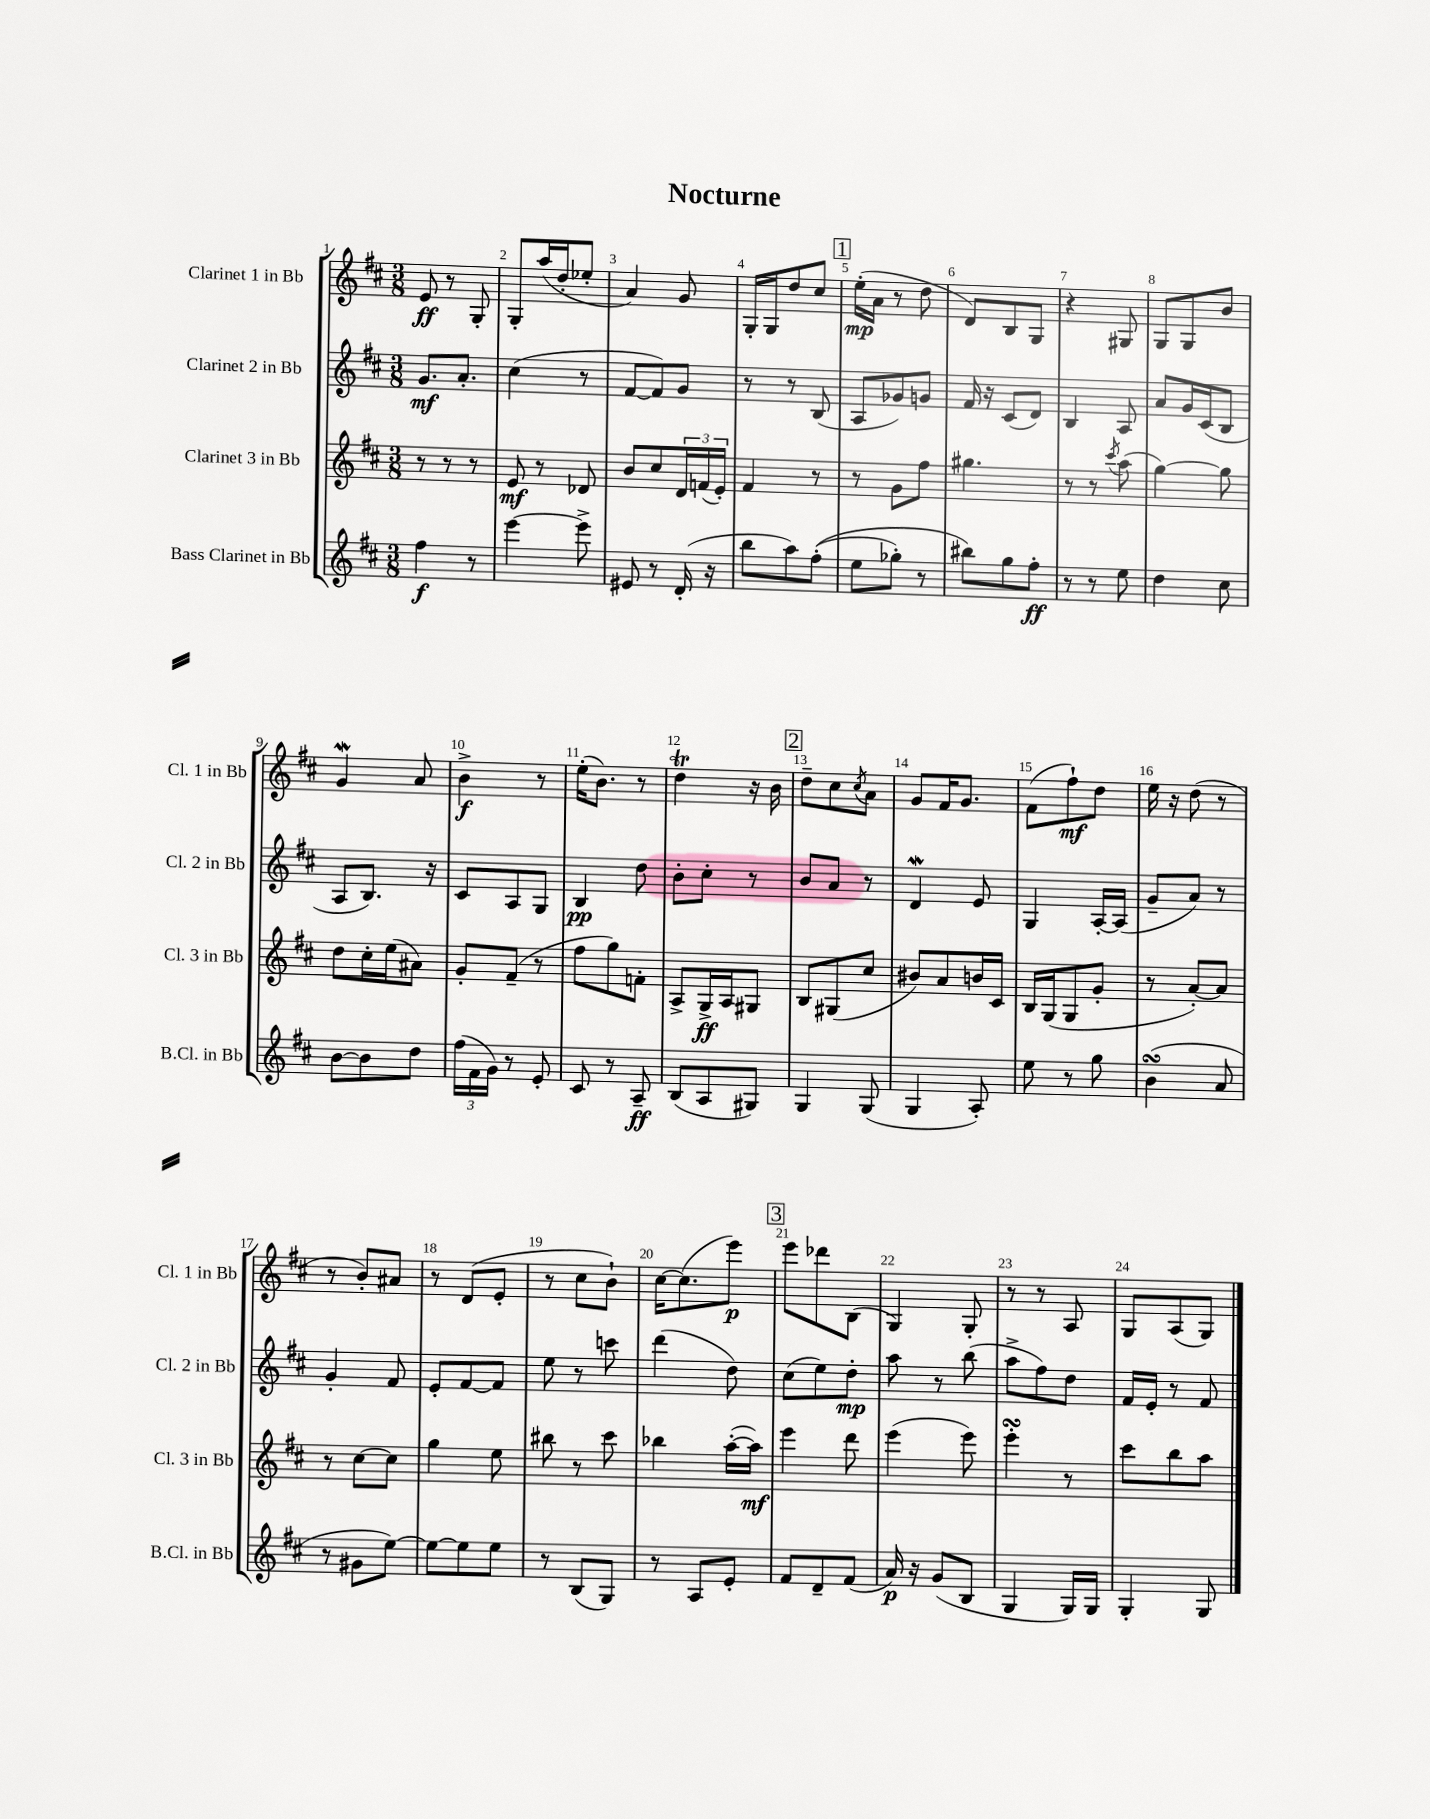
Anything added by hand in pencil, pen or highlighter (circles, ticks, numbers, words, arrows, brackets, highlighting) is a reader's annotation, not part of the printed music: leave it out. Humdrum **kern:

**kern	**kern	**kern	**kern
*staff4	*staff3	*staff2	*staff1
*clefG2	*clefG2	*clefG2	*clefG2
*k[f#c#]	*k[f#c#]	*k[f#c#]	*k[f#c#]
*M3/8	*M3/8	*M3/8	*M3/8
4ff#	8r	8.g	8e
.	8r	.	8r
.	.	8.a'	.
8r	8r	.	8G'
=	=	=	=
[4eee	8e	(4cc#	8G'
.	8r	.	(16aa
.	.	.	16dd'
8eee^]	8d-	8r	8ee-'
=	=	=	=
8e#	8b	[8f#	4a)
8r	8cc#	8f#])	.
(16d'	24d	8g	8g
.	(24f	.	.
16r	.	.	.
.	24e')	.	.
=	=	=	=
8bb	4f#	8r	16G'
.	.	.	16G
8aa)	.	8r	8dd
&((8ff#'	8r	(8B	8cc#
=	=	=	=
8ee	8r	8A	(16ee'
.	.	.	16a
8gg-')	8g	8g-)	8r
8r	8ff#	8g	8dd
=	=	=	=
8bb#&)	4.gg#	16f#	8d)
.	.	16r	.
8gg	.	(8c#	8B
8ff#'	.	8d)	8G
=	=	=	=
8r	8r	4B	4r
8r	8r	.	.
.	8qccc#	.	.
8ee	(8aa	8A	8G#
=	=	=	=
4dd	[4gg)	8a	8G
.	.	16g	8G
.	.	(16c#	.
8cc#	8gg]	8B	8b
=	=	=	=
[8b	8dd	8A	4g
8b]	16cc#'	8.B)	.
.	(16ee	.	.
8dd	8a#)	.	8a
.	.	16r	.
=	=	=	=
(24ff#	8g'	8c#	4b^
24f#	.	.	.
24g)	.	.	.
8r	(8f#~	8A	.
8e'	8r	8G	8r
=	=	=	=
8c#	8ff#	4B	(16ee'
.	.	.	8.b)
8r	8gg)	.	.
8A~	8f'	8dd	8r
=	=	=	=
(8B	8A^	8b'	4dd
8A	16G^	8cc#'	.
.	16A	.	.
8G#)	8G#	8r	16r
.	.	.	16b
=	=	=	=
4G	8B	8b	8dd~
.	(8G#	8a	8cc#
.	.	.	8qcc#
(8G	8cc#	8r	8a
=	=	=	=
4G	8b#)	4d	8g
.	8a	.	16f#
.	.	.	8.g
8A')	16b	8e	.
.	16c#	.	.
=	=	=	=
8ee	16B	4G	(8f#
.	(16G	.	.
8r	8G	.	8ff#`)
8gg	8g'	[16A'	8dd
.	.	(16A]	.
=	=	=	=
(4b	8r	8g~	16ee
.	.	.	16r
.	[8a')	8a)	(8dd
8a	8a]	8r	8r
=	=	=	=
8r	8r	4g'	8r
8g#	[8cc#	.	8b')
[8ee)	8cc#]	8f#	8a#
=	=	=	=
8ee_	4gg	8e'	8r
8ee]	.	[8f#	(8d
8ee	8ee	8f#]	8e'
=	=	=	=
8r	8bb#	8ee	8r
(8B	8r	8r	8cc#
8G)	8ccc#	8ccc	8b`)
=	=	=	=
8r	4bb-	(4ddd	[16cc#
.	.	.	(8.cc#]
8A	.	.	.
8e'	([16aa'	8dd)	8eee)
.	16aa])	.	.
=	=	=	=
8f#	4eee	(8cc#	8eee
8d~	.	8ee)	8ddd-
(8f#	8ddd	8dd'	(8B
=	=	=	=
16a)	(4eee	8aa	4G)
16r	.	.	.
(8g	.	8r	.
8B	8eee)	(8bb	8G'
=	=	=	=
4G	4eee'	8aa^	8r
.	.	8ff#)	8r
16G)	8r	8dd	8A
16G	.	.	.
=	=	=	=
4G'	8ccc#	16f#	8G
.	.	16e'	.
.	8bb	8r	(8A
8G	8aa	8f#	8G)
==	==	==	==
*-	*-	*-	*-
